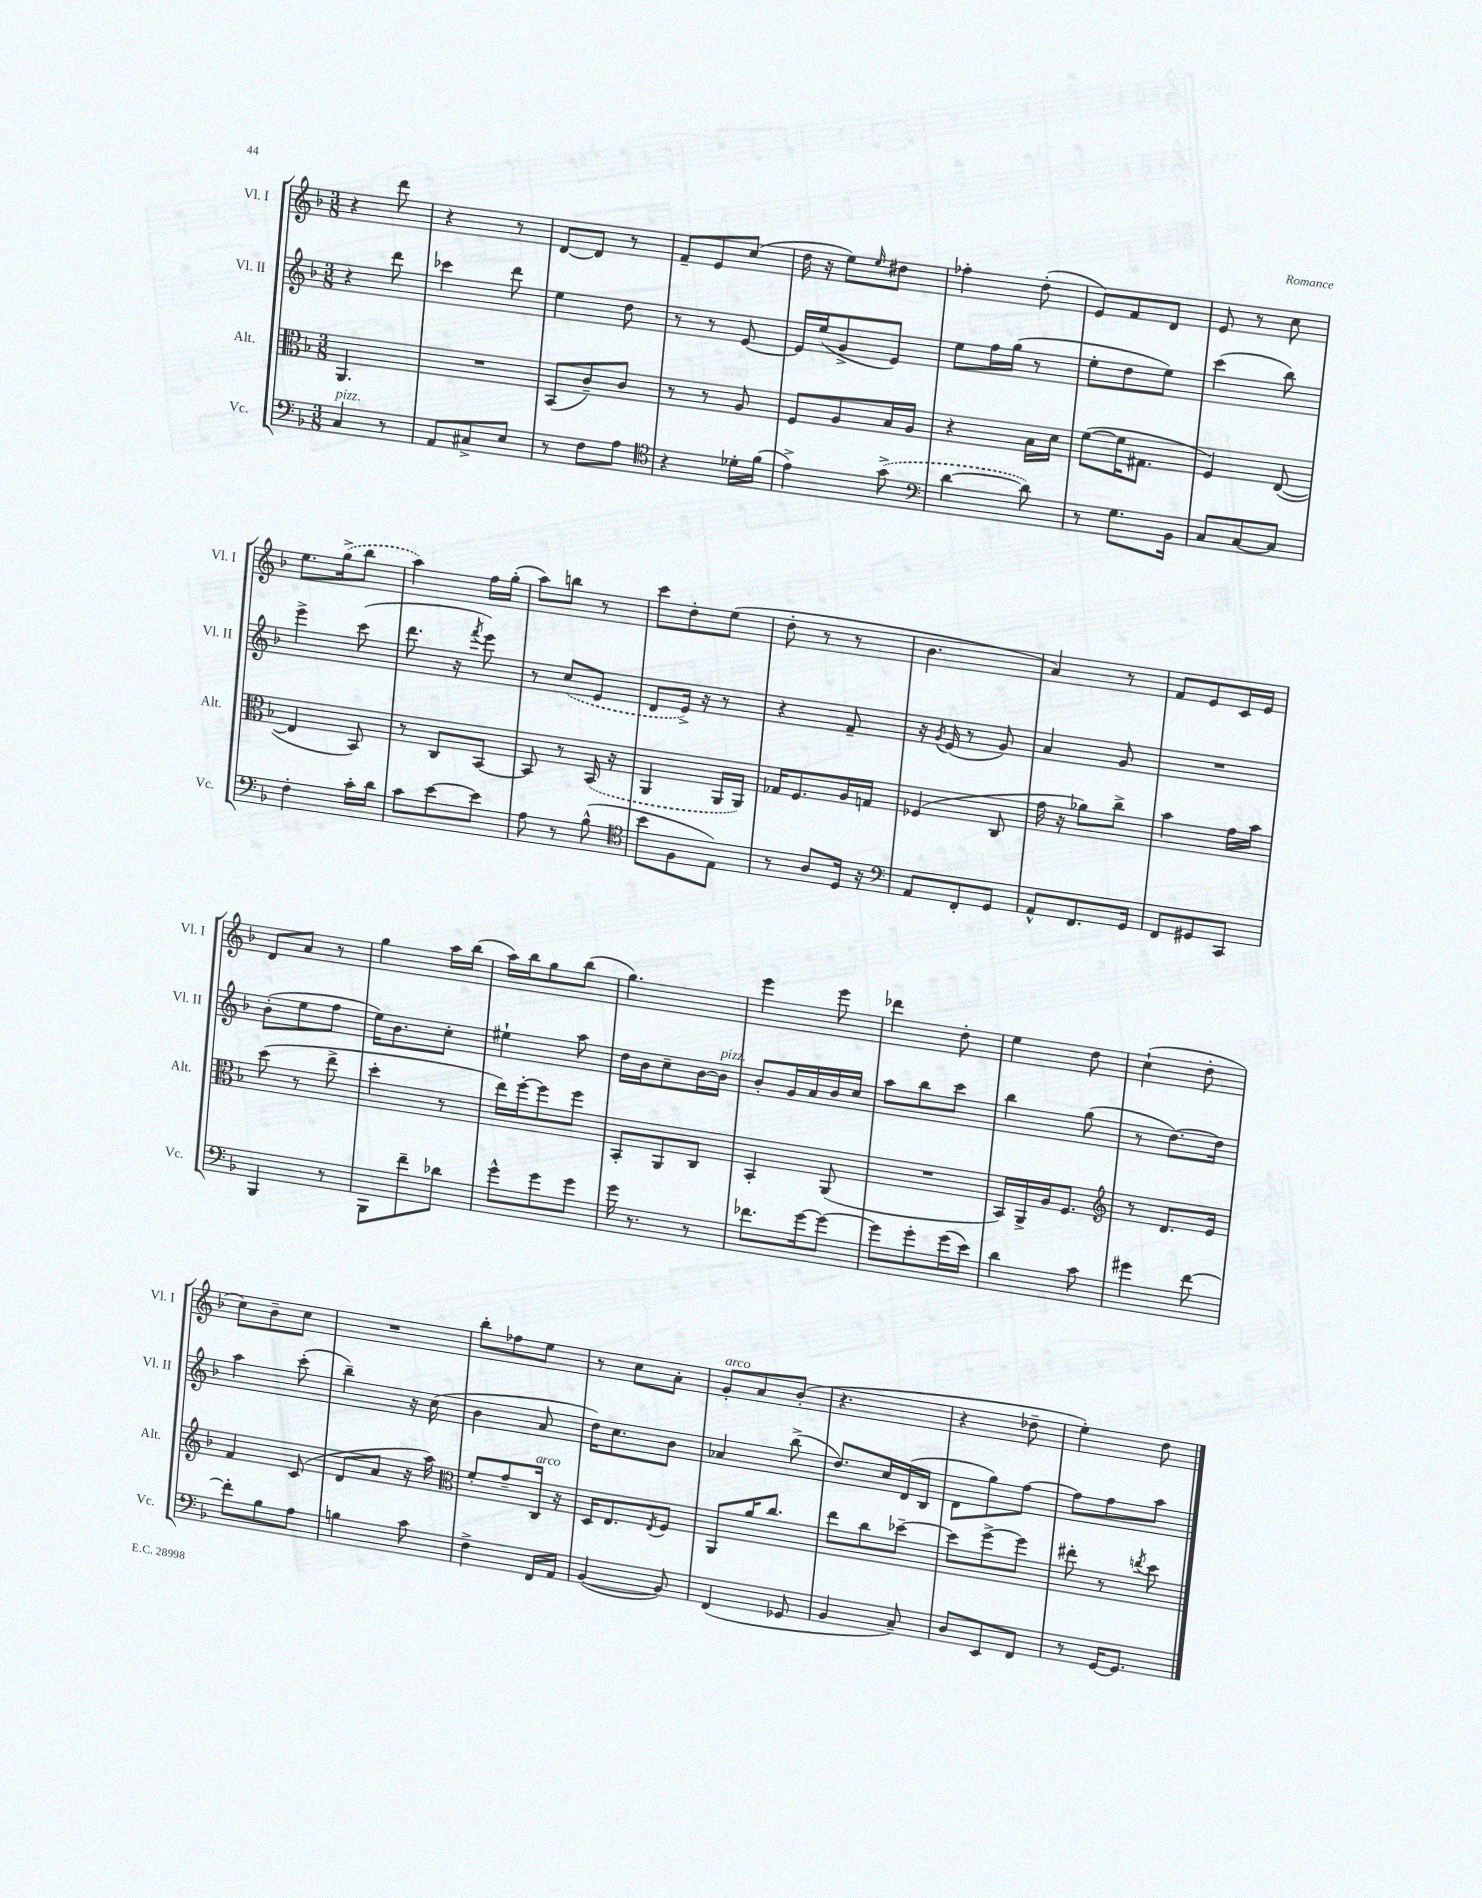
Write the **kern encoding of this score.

**kern	**kern	**kern	**kern
*part4	*part3	*part2	*part1
*staff4	*staff3	*staff2	*staff1
*I"Vc.	*I"Alt.	*I"Vl. II	*I"Vl. I
*I'Vc.	*I'Alt.	*I'Vl. II	*I'Vl. I
*clefF4	*clefC3	*clefG2	*clefG2
*k[b-]	*k[b-]	*k[b-]	*k[b-]
*M3/8	*M3/8	*M3/8	*M3/8
=97	=97	=97	=97
!LO:TX:a:i:t=pizz.	!	!	!
4C/	4.AA/	4r	4r
8r	.	8ddd\	8ddd\
=98	=98	=98	=98
8AA/L	4.r	4ccc-X\	4r
8C#X^/	.	.	.
8E/J	.	8ddd\	8r
=99	=99	=99	=99
8r	(8BB-/L	4ee\	[8d/L
8F\L	8c~/)	.	8d/J]
8A\J	8c/J	8dd\	8r
=100	=100	=100	=100
*clefC4	*	*	*
4r	8r	8r	8f~/L
.	8r	8r	8e/
16d-X'\LL	8A/	[8e/	(8cc/J
(16f\JJ	.	.	.
=101	=101	=101	=101
4e^\)	8F/L	16e/LL]	16dd\
.	.	(16ee/J	16r
.	8A/	8g^/	8ee\L)
.	.	.	16qqee/
(8g^\	16B-/L	8e/J)	8dd#X\J
.	16A/JJ	.	.
=102	=102	=102	=102
*clefF4	*	*	*
[4d\	4r	8ee\L	4ff-X'\
.	.	16ff\L	.
.	.	(16gg\JJ	.
8d\])	16B-\LL	8r	(8dd'\
.	16d\JJ	.	.
=103	=103	=103	=103
8r	([8f\L	8ee'\L	8e/L)
8.G\L	16f\K]	8dd\	8f/
.	8.G#X\J	.	.
.	.	8ee\J)	8d/J
16BB-\Jk	.	.	.
=104	=104	=104	=104
8C/L	4F/)	(4ccc\	8e/
[8C/	.	.	8r
8C/J]	([8E/	8bb-\)	8cc\
!!LO:LB:g=z
=105	=105	=105	=105
4F'\	4E/]	4eee^\	8.ee\L
.	.	.	(16gg^\k
16c'\LL	8BB-/)	(8ccc\	8bb-\J
16d\JJ	.	.	.
=106	=106	=106	=106
8c\L	8r	8.ddd\	4aa\)
[8e\	8C/L	.	.
.	.	16r	.
.	.	8qfff/	.
8e\J]	[8BB-/J	8eee\)	16ff\LL
.	.	.	(16gg'\JJ
=107	=107	=107	=107
8A\	8BB-/]	8r	8aa\L)
8r	8r	(8cc/L	8bbn\J
(8B-^^\	(16BB-/	8e/J	8r
.	16r	.	.
=108	=108	=108	=108
*clefC4	*	*	*
8b-\L	4AA/	8d/L	8ccc\L
8F\	.	16e^/Jk)	8dd'\
.	.	16r	.
8E\J)	16AA/LL	8r	(8ee\J
.	16AA/JJ)	.	.
=109	=109	=109	=109
8r	16G-X/KL	4r	8dd'\
.	8.F/	.	.
8A/L	.	.	8r
16D/Jk	16A/L	8f~/	8r
16r	16Gn/JJ	.	.
=110	=110	=110	=110
*clefF4	*	*	*
8AA/L	(4F-X/	16r	4.b-\
.	.	8qg/	.
.	.	(16e/	.
8FF'/	.	8r	.
8GG/J	8C/	8g/)	.
=111	=111	=111	=111
8AA^^/L	16g\	4a/	4a/)
.	16r	.	.
8.FF/	8a-X\L)	.	.
.	8cc^\J	8g/	8r
16GG/Jk	.	.	.
=112	=112	=112	=112
8FF/L	4b-\	4.r	8f/L
8GG#X/	.	.	8e/
8CC/J	16g\LL	.	16c/L
.	16b-\JJ	.	16e/JJ
!!LO:LB:g=z
=113	=113	=113	=113
4BBB-/	(8dd\	(8b-'\L	8d/L
.	8r	8ee\	8a/J
8r	8ee^\	8ff\J	8r
=114	=114	=114	=114
8BBB-\L	4dd'\	16ee\KL)	4gg\
.	.	8.b-\	.
8f~\	.	.	.
8d-X\J	8r	8cc'\J	16aa\LL
.	.	.	(16bb-\JJ
=115	=115	=115	=115
8g^^\L	16ee\LL)	4ee#X`\	16aa\LL)
.	[16ff'\J	.	16bb-\J
8g\	8ff\]	.	8gg\
8g\J	8ff\J	8aa\	(8bb-\J
=116	=116	=116	=116
16g\	8BB-'/L	16dd\LL	4.gg\)
8.r	.	16b-\J	.
.	8AA/	8cc~\	.
8r	8C/J	[16b-\L	.
!	!	!LO:TX:a:i:t=pizz.	!
.	.	16b-\JJ]	.
=117	=117	=117	=117
8.f-X\L	4BB-'/	8b-'/L	4eee\
.	.	16g/L	.
[16g\k	.	16a/	.
8g\J_	(8AA/	16b-/	8eee\
.	.	16cc/JJ	.
=118	=118	=118	=118
8g\L]	4.r	8aa\L	4ddd-X\
8g'\	.	8bb-\	.
(16g\L	.	8ccc\J	8dd'\
16e\JJ)	.	.	.
=119	=119	=119	=119
4d\	16BB-/LL)	4bb-\	4ee\
.	16AA^/	.	.
.	16A/J	.	.
.	8.F/J	.	.
8c\	.	(8gg\	8dd\
=120	=120	=120	=120
*	*clefG2	*	*
4g#X\	8r	8r	(4cc`\
.	8.d/L	[8.dd\L)	.
[8f\	.	.	8dd'\
.	16e/Jk	16dd\Jk]	.
!!LO:LB:g=z
=121	=121	=121	=121
8f'\L]	4f/	4aa\	8cc\L)
8B-\	.	.	8b-~\
8A\J	(8c/	(8ccc'\	8cc\J
=122	=122	=122	=122
4Bn\	8d/L	4bb-~\)	4.r
.	8a/J	.	.
8c\	16r	16r	.
.	16aa\)	(16cc\	.
=123	=123	=123	=123
*	*clefC3	*	*
4F^\	8f'/L	4b-\	8bb-'\L
.	8g~/	.	8ff-X\
!	!LO:TX:a:i:t=arco	!	!
16FF/LL	16C/Jk	8a/	8ee\J
16AA/JJ	16r	.	.
=124	=124	=124	=124
([4BB-/	16D/KL	16dd\KL)	8r
.	8.E/	8.cc\	.
.	.	.	8cc\L
.	8qE/	.	.
8BB-/])	8F/J	8b-\J	8a'\J
=125	=125	=125	=125
!	!	!	!LO:TX:a:i:t=arco
(4FF/	8AA/L	4a-X/	8g'/L
.	16a/K	.	8a/
.	8.cc/J	.	.
8GG-X/	.	(8bb-^\	(8b-'/J
=126	=126	=126	=126
4BB-/	8ee\L	8.dd/L)	4.r
.	8cc\	.	.
.	.	16cc/L	.
8C~/)	[8dd-X~\J	(16d/	.
.	.	16B-/JJ	.
=127	=127	=127	=127
8D/L	8dd-\L]	8d\L	4r
8EE/	[8ff^\	8gg\)	.
8FF/J	8ff\J]	[8ff\J	8dd-X~\
=128	=128	=128	=128
8r	8ee#X'\	8ff\L]	4ee'\)
[16GG/KL	8r	8ff\	.
8.GG/J]	.	.	.
.	8qeen/	.	.
.	8dd\	8aa\J	8dd\
==	==	==	==
*-	*-	*-	*-
